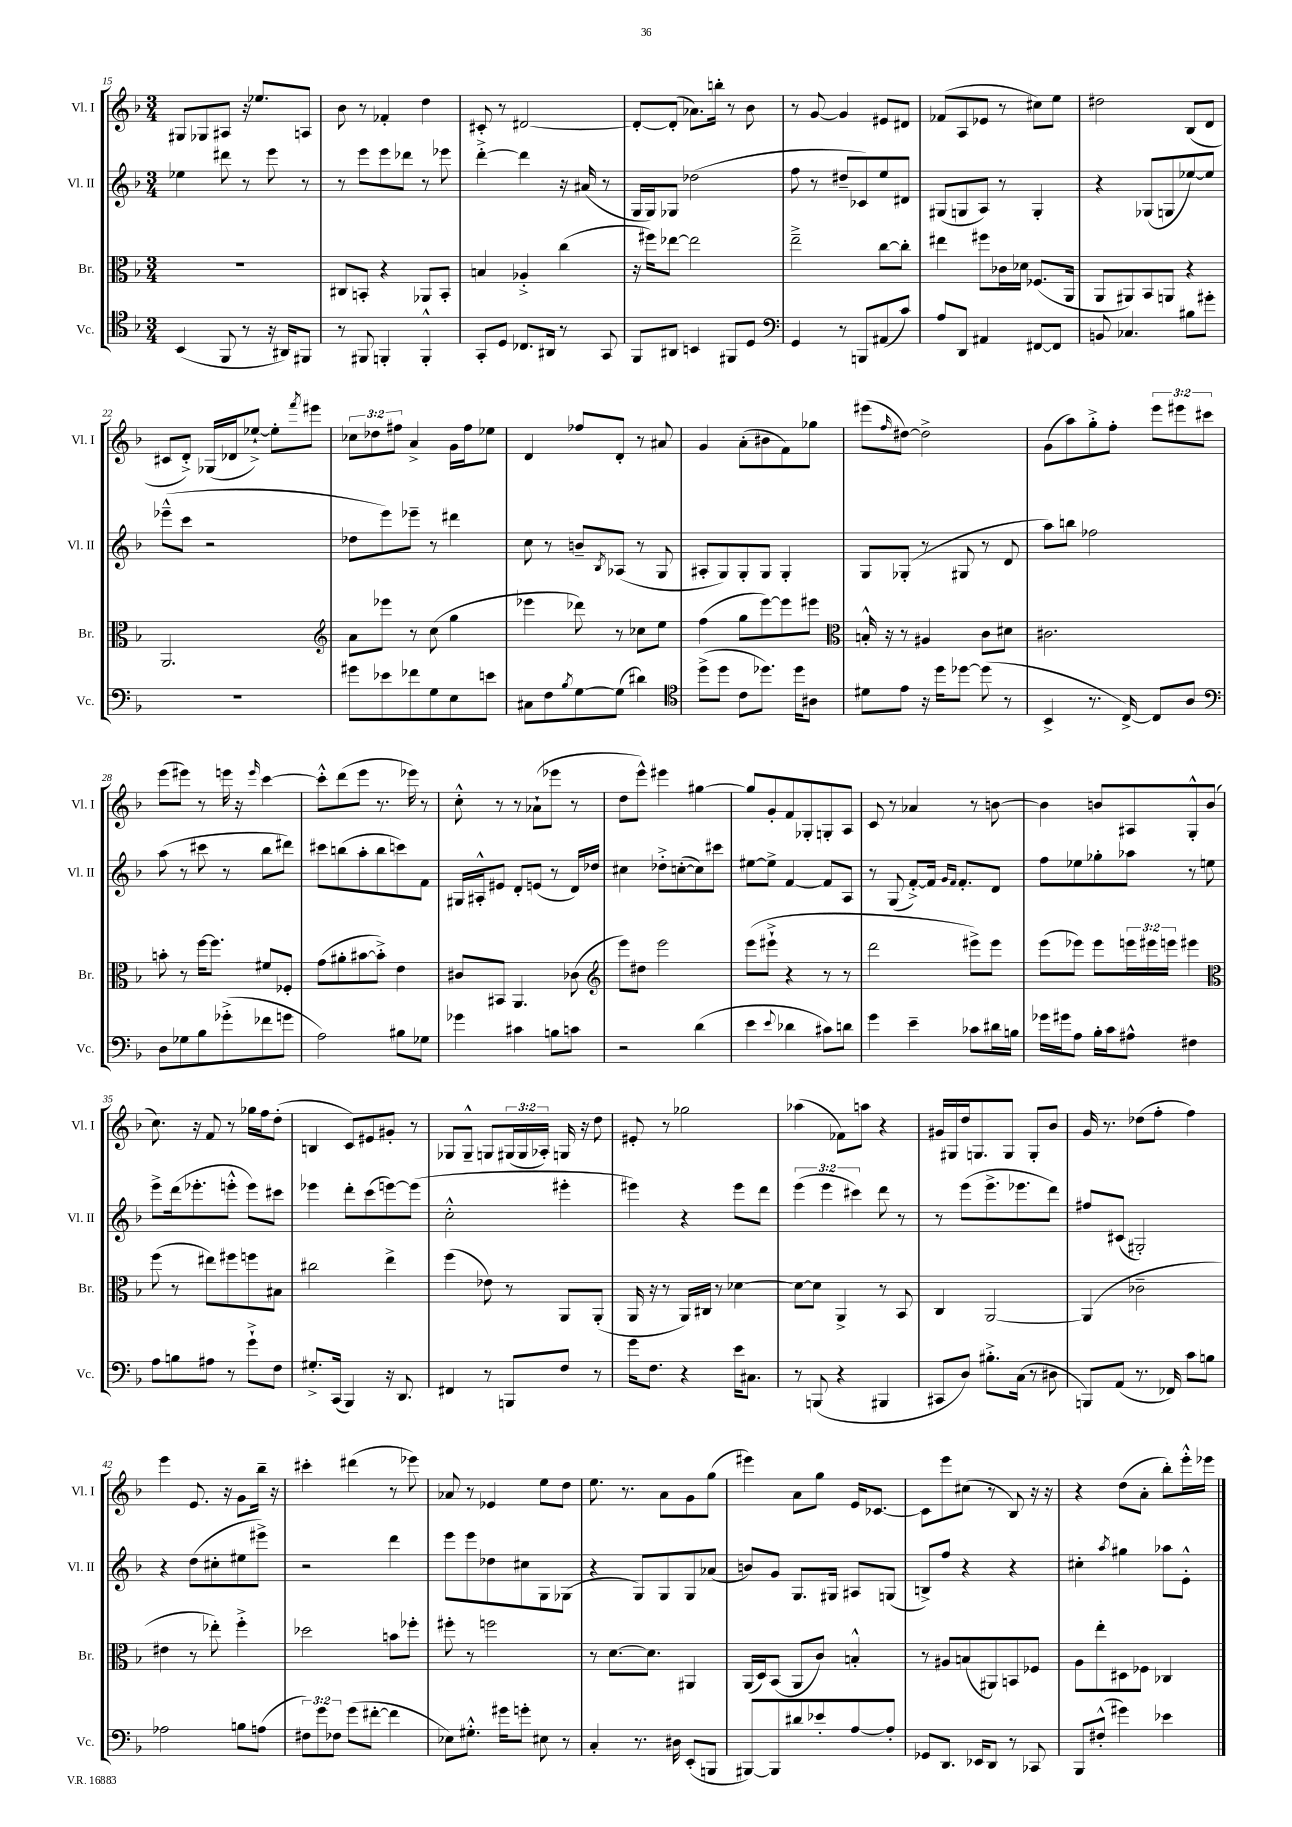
<<
\new StaffGroup <<
\new Staff = "s0" \with { instrumentName = "Vl. I" shortInstrumentName = "Vl. I" } {
    \clef treble \key f \major \numericTimeSignature \time 3/4 \override Staff.TupletNumber.text = #tuplet-number::calc-fraction-text
    gis8 ges8 ais8 r16 ees''8. a8 |
    bes'8 r8 fes'4-. d''4 |
    cis'8-. r8 dis'2~ |
    dis'8~-. dis'8-.( aes'8.) b''16-. r8 bes'8 |
    r8 g'8~ g'4 eis'8 dis'8 |
    fes'8( a8 ees'8 r8 cis''8) e''8 |
    dis''2 bes8( d'8 |
    cis'8 d'8-.->) ges16( des'16 ees''8~-!->) ees''8-. \acciaccatura { f'''8 } eis'''8 |
    \tuplet 3/2 { ces''8 des''8 fis''8 } a'4-> g'16 fis''16 ees''8 |
    d'4 fes''8 d'8-. r8 ais'8 |
    g'4 a'8-.( bis'8 f'8) ges''8 |
    eis'''8( \grace { f''16 } dis''8~) dis''2-> |
    g'8( a''8) g''8-.-> f''8-. \tuplet 3/2 { e'''8 eis'''8 cis'''8 } |
    e'''8( eis'''8) r8 e'''16 r16 \grace { e'''16 } c'''4~ |
    c'''8-.-^ d'''8( e'''8 r8. ees'''16) r8 |
    c''8-.-^ r8 r8 aes'8-!( ees'''8 r8 |
    d''8 e'''8-^) eis'''4 gis''4~ |
    gis''8 g'8-. f'8 ges8-. g8-. a8 |
    c'8 r8 aes'4 r8 b'8~ |
    b'4 b'8 ais8 g8-.-^ b'8( |
    c''8.) r16 f'8 r8 ges''16 f''16 d''8-.( |
    b4 c'8) eis'8 gis'8-. r8 |
    ges8 ges8---^ g8 \tuplet 3/2 { gis16( gis16 aes16-.) } g16 r16 d''8 |
    eis'8-. r8 ges''2 |
    aes''4( fes'8) a''8 r4 |
    gis'16 gis16 d''16 g8. g8 g8-. bes'8 |
    g'16 r8. des''8( f''8-. f''4) |
    e'''4 e'8. r16 g'8 bes''16-- r16 |
    cis'''4-. dis'''4( r8 ees'''8) |
    aes'8 r8 ees'4 e''8 d''8 |
    e''8. r8. a'8 g'8 g''8( |
    eis'''4) a'8 g''8 e'16 ces'8.~ |
    ces'8 e'''8 cis''8( r8 bes8) r16 r16 |
    r4 d''8( a'8-. bes''8-.) e'''16-.-^ ees'''16 \bar "|." |
}
\new Staff = "s1" \with { instrumentName = "Vl. II" shortInstrumentName = "Vl. II" } {
    \clef treble \key f \major \numericTimeSignature \time 3/4 \override Staff.TupletNumber.text = #tuplet-number::calc-fraction-text
    ees''4 dis'''8 r8 e'''8 r8 |
    r8 e'''8 e'''8 des'''8 r8 ees'''8 |
    d'''4~-.-> d'''4 r16 ais'16( r8 |
    g16 g16) ges8 des''2( |
    f''8 r8 dis''8-- ces'8) e''8 dis'8 |
    gis8( g8 a8) r8 g4-. |
    r4 ges8( g8 ees''8~) ees''8 |
    ees'''8---^( c'''8 r2 |
    des''8 e'''8) ees'''8-- r8 dis'''4 |
    c''8 r8 b'8-- \acciaccatura { bes8 } aes8( r8 g8 |
    ais8-. g8) g8-. g8 g4-. |
    g8 ges8-.( r8 gis8 r8 d'8 |
    a''8) b''8 fes''2 |
    a''8( r8 cis'''8 r8 bes''8 dis'''8) |
    cis'''8 b''8( a''8-. b''8 c'''8) f'8 |
    gis16 ais16-.-^ eis'8 d'8-. e'8( r8 d'16) des''16 |
    cis''4 des''8-.-> c''8~-.( c''8) cis'''8 |
    eis''8~ eis''8-> f'4~ f'8 a8 |
    r8 g8( f'8~-.->) f'16 \grace { g'16 f'16 } f'8.-. d'8 |
    f''8 ees''8 ges''8-. aes''8 r8 e''8 |
    e'''8-> d'''16( ees'''8.-. e'''8-.-^ e'''8) cis'''8 |
    ees'''4 d'''8-. c'''8( e'''8~) e'''8( |
    c''2-.-^ eis'''4-. |
    eis'''4) r4 eis'''8 d'''8 |
    \tuplet 3/2 { e'''4( e'''4 cis'''4) } d'''8 r8 |
    r8 e'''8( e'''8.-> ees'''8. d'''8) |
    fis''8 cis'8( gis2-.) |
    r4 d''8( cis''8-. eis''8 eis'''8->) |
    r2 d'''4 |
    e'''8 e'''8 des''8 cis''8 g8 ges8( |
    r4 g8) g8 g8 aes'8( |
    b'8) g'8 g8. gis16 ais8 g8( |
    b8->) f''8 r4 r4 |
    cis''4-. \acciaccatura { a''8 } gis''4 aes''8 e'8-.-^ \bar "|." |
}
\new Staff = "s2" \with { instrumentName = "Br." shortInstrumentName = "Br." } {
    \clef alto \key f \major \numericTimeSignature \time 3/4 \override Staff.TupletNumber.text = #tuplet-number::calc-fraction-text
    R2. |
    cis8 b,8-. r4 aes,8 b,8-. |
    b4 aes4-.-> c''4( |
    r16 fis''16) ees''8~ ees''2 |
    e''2---> c''8~ c''8-. |
    eis''4 fis''8 ces'16 des'16 fes8.( a,16 |
    a,8 ais,8) bes,8 a,8 r4 |
    a,2. |
    \clef treble a'8 ees'''8 r8 c''8( g''4 |
    ees'''4 des'''8) r8 ces''8 e''8 |
    f''4( g''8 e'''8~) e'''8 eis'''8 |
    \clef alto b16-.-^ r16 r8 ais4 c'8 dis'8 |
    cis'2. |
    b'8-. r8 f''16~ f''8. fis'8 fes8-. |
    g'8( ais'8-. bis'8~ bis'8-.->) e'4 |
    cis'8 bis,8 a,4. ces'8( |
    \clef treble e'''8) dis''8 e'''2 |
    e'''8( eis'''8-!-> r4 r8 r8 |
    d'''2 eis'''8->) eis'''8 |
    e'''8( ees'''8) ees'''8 \tuplet 3/2 { e'''16 eis'''16 e'''16 } eis'''4 |
    \clef alto f''8( r8 eis''8) fis''8 f''8 bis8 |
    cis''2 e''4-> |
    f''4( ees'8) r8 a,8 a,8-.( |
    a,16 r16 r8 a,16) cis16 r8 des'4~ |
    des'8~ des'8 a,4-> r8 bes,8 |
    c4 a,2~ |
    a,4( ces'2-- |
    eis'4 r8 ees''8-.) f''4-.-> |
    des''2 b'8 fes''8-. |
    fis''8-. r8 f''2 |
    r8 d'8.~ d'8. ais,4 |
    a,16( d16) bes,8( a,8 c'8) b4-.-^ |
    r8 ais8 b8( ais,8) b,8 fes8 |
    a8 e''8-. dis8 fes8 ces4 \bar "|." |
}
\new Staff = "s3" \with { instrumentName = "Vc." shortInstrumentName = "Vc." } {
    \clef tenor \key f \major \numericTimeSignature \time 3/4 \override Staff.TupletNumber.text = #tuplet-number::calc-fraction-text
    bes,4( f,8 r8 r16 ais,16) fis,8 |
    r8 fis,8 f,4-. f,4-.-^ |
    g,8-. d8 ces8. ais,16 r8 g,8 |
    f,8 ais,8 b,4 fis,8 d8 |
    \clef bass g,4 r8 b,,8 ais,8( c'8) |
    a8 d,8 ais,4 fis,8~ fis,8 |
    b,8 ces4. bis8 gis'8-. |
    R2. |
    gis'8 ees'8 fes'8 g8 e8 e'8 |
    cis8 f8 \acciaccatura { bes8 } g8~ g8( dis'4) |
    \clef tenor d''8->( d''8 c'8 des''8.) des''16 ais8 |
    dis'8 e'8 r16 d''16 des''8~ des''8( r8 |
    bes,4-> r8. c16~->) c8 a8 |
    \clef bass d8 ges8 bes8 ges'8-.->( fes'8 g'8 |
    a2) bis8 ges8 |
    ges'4 cis'4 b8 c'8 |
    r2 d'4( |
    e'4 \appoggiatura { e'8 } des'4 cis'8) d'8 |
    g'4 e'4-- ces'8 dis'16 b16 |
    ges'16 gis'16 a8 bes16-. c'16 ais8-^ fis4 |
    a8 b8 ais8 r8 g'8-!-> f8 |
    gis8.-.-> c,16( bes,,4) r16 d,8. |
    fis,4 r8 b,,8 f8 r8 |
    g'16 f8. r4 e'16 cis8. |
    r8 b,,8( r4 bis,,4 |
    cis,8 d8) bis8.-.-> c16( r8 dis8 |
    b,,8) a,8( r8. fes,16) c'8 b8 |
    aes2 b8 a8( |
    \tuplet 3/2 { fis8) g'8 fes8 } g'8( fis'8~-. fis'4 |
    ees8) gis8.-.-^ gis'16 g'8-. eis8 r8 |
    c4-. r8. dis16 e,8-.( b,,8 |
    bis,,8~) bis,,8 dis'8 ees'8-. a8~ a8-. |
    ges,8 d,8. ees,16 d,8 r8 ces,8 |
    bes,,8 fis8-.-^( gis'4) ees'4 \bar "|." |
}
>>
>>
\layout { \context { \Score currentBarNumber = #15 } }
